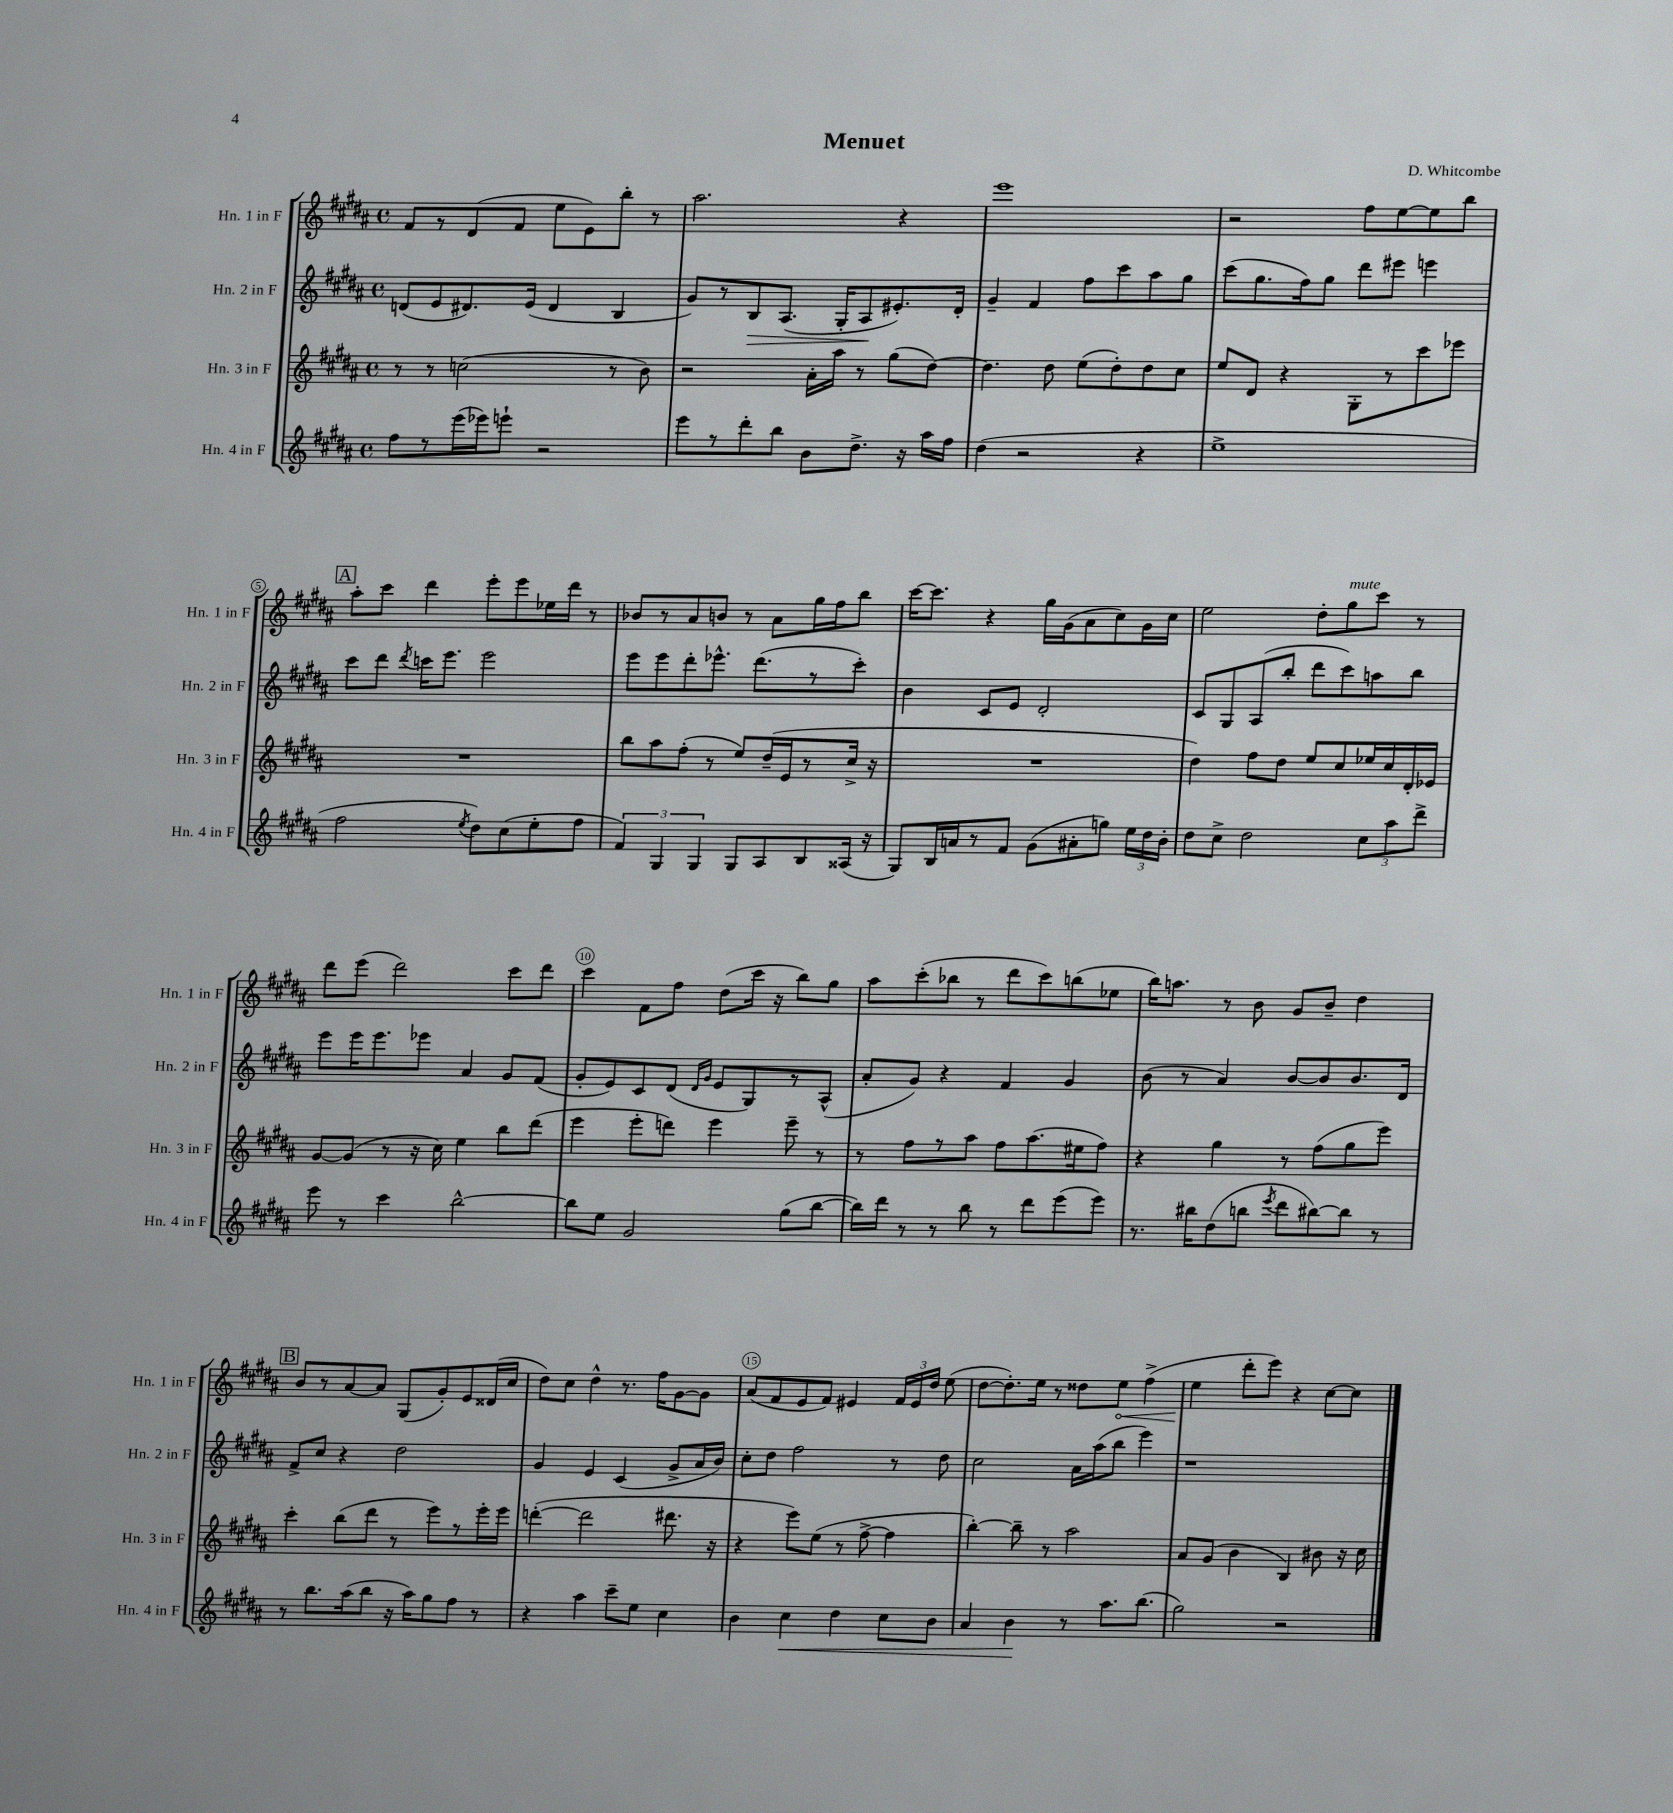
\header { title = "Menuet" composer = "D. Whitcombe" }
<<
\new StaffGroup <<
\new Staff = "s0" \with { instrumentName = "Hn. 1 in F" shortInstrumentName = "Hn. 1 in F" } {
    \clef treble \key b \major \defaultTimeSignature \time 4/4
    \autoBeamOff fis'8[ r8 dis'8( fis'8] e''8[ e'8) b''8]-. r8 |
    ais''2. r4 |
    e'''1 |
    r2 fis''8[ e''8~ e''8 b''8] |
    \mark \markup { \box "A" } ais''8[-. cis'''8] dis'''4 e'''8[-. e'''8 ees''16 dis'''16] r8 |
    bes'8[ r8 ais'8 b'8] r8 ais'8[ gis''16 fis''16 b''8] |
    cis'''16[~ cis'''8.] r4 gis''16[ gis'16( ais'8 cis''8) gis'16 cis''16] |
    e''2 dis''8[-. gis''8^\markup { \italic "mute" } cis'''8] r8 |
    dis'''8[ e'''8]( dis'''2) cis'''8[ dis'''8] |
    cis'''4 fis'8[ fis''8] dis''8[( cis'''16] r16 b''8[) gis''8] |
    ais''8[ cis'''8-.( bes''8] r8 dis'''8[ cis'''8) b''8( ees''8] |
    b''16[) a''8.] r8 b'8 gis'8[ b'8]-- dis''4 |
    \mark \markup { \box "B" } b'8[ r8 ais'8~ ais'8] gis8[( gis'8-.) e'8 disis'16( cis''16] |
    dis''8[) cis''8] dis''4-^ r8. fis''16[ gis'8~ gis'8] |
    ais'8[( fis'8 e'8 fis'8]) eis'4 \tuplet 3/2 { fis'16[ eis'16 dis''16] } e''8( |
    dis''8[~ dis''8.-.) e''16] r8 disis''8[ \once \override Hairpin.circled-tip = ##t e''8]\< fis''4->( |
    e''4\! dis'''8[-. e'''8]) r4 cis''8[~ cis''8] \bar "|." |
}
\new Staff = "s1" \with { instrumentName = "Hn. 2 in F" shortInstrumentName = "Hn. 2 in F" } {
    \clef treble \key b \major \defaultTimeSignature \time 4/4
    \autoBeamOff d'8[( e'8 dis'8.) e'16]( dis'4 b4 |
    gis'8[) r8 b8\> ais8.]( gis16[-. ais8\! eis'8.-.) dis'16]-. |
    gis'4-- fis'4 fis''8[ cis'''8 ais''8 gis''8] |
    cis'''8[( gis''8. fis''16) gis''8] dis'''8[ eis'''8] e'''4 |
    \mark \markup { \box "A" } cis'''8[ dis'''8] \acciaccatura { dis'''8 } c'''16[ e'''8.] e'''2 |
    e'''8[ e'''8 dis'''8-. ees'''8.]-^ dis'''8.[( r8 cis'''8]-.) |
    b'4 cis'8[ e'8] dis'2-. |
    cis'8[ gis8 ais8( b''8]-. dis'''8[ cis'''8) a''8 b''8] |
    e'''8[ e'''16 e'''8. ees'''8] ais'4 gis'8[ fis'8]( |
    gis'8[-. e'8) cis'8 dis'8]( \grace { dis'16[ gis'16] } e'8[ gis8) r8 ais8]-^( |
    ais'8[-. gis'8]) r4 fis'4 gis'4 |
    b'8( r8 ais'4) b'8[~ b'8 b'8. dis'16] |
    \mark \markup { \box "B" } fis'8[-> cis''8] r4 dis''2 |
    gis'4 e'4 cis'4( gis'8[-> ais'16 b'16]) |
    cis''8[-. dis''8] fis''2 r8 dis''8 |
    cis''2 ais'16[ ais''16( b''8] e'''4) |
    r1 \bar "|." |
}
\new Staff = "s2" \with { instrumentName = "Hn. 3 in F" shortInstrumentName = "Hn. 3 in F" } {
    \clef treble \key b \major \defaultTimeSignature \time 4/4
    \autoBeamOff r8 r8 c''2( r8 b'8) |
    r2 ais'16[-. ais''16] r8 gis''8[( dis''8]~) |
    dis''4. dis''8 e''8[( dis''8-.) dis''8 cis''8] |
    e''8[ dis'8] r4 gis8[-. r8 cis'''8 ees'''8] |
    \mark \markup { \box "A" } R1 |
    b''8[ ais''8 fis''8]-.( r8 e''8[) dis''16--( e'16 r8 cis''16]-> r16 |
    R1 |
    dis''4) fis''8[ dis''8] e''8[ cis''8 ees''16 cis''16 dis'16-. ees'16] |
    gis'8[~ gis'8]( r8 r16 cis''16) e''4 b''8[ dis'''8]( |
    e'''4 e'''8[-. d'''8]) e'''4 e'''8-- r8 |
    r8 fis''8[ r8 ais''8] fis''8[ ais''8.( eis''16 fis''8]) |
    r4 gis''4 r8 fis''8[( gis''8 e'''8]) |
    \mark \markup { \box "B" } cis'''4-. b''8[( dis'''8] r8 e'''8[) r8 e'''16-. e'''16] |
    d'''4~-.( d'''2 dis'''8. r16 |
    r4 e'''8[) e''8]( r8 fis''8~-> fis''4 |
    b''4~-.) b''8-- r8 ais''2 |
    ais'8[ gis'8]( b'4 b4) bis'8 r16 cis''16 \bar "|." |
}
\new Staff = "s3" \with { instrumentName = "Hn. 4 in F" shortInstrumentName = "Hn. 4 in F" } {
    \clef treble \key b \major \defaultTimeSignature \time 4/4
    \autoBeamOff fis''8[ r8 e'''16( ees'''16) e'''8]-! r2 |
    e'''8[ r8 dis'''8-. b''8] b'8[ dis''8.]-> r16 ais''16[ fis''16] |
    dis''4( r2 r4 |
    e''1-> |
    \mark \markup { \box "A" } fis''2 \acciaccatura { e''8 } dis''8[) cis''8( e''8-. fis''8] |
    \tuplet 3/2 { fis'4) gis4 gis4 } gis8[ ais8 b8 aisis16]( r16 |
    gis8[) b16 a'16 r8 fis'8] gis'8[( ais'8-. g''8]) \tuplet 3/2 { e''16[ dis''16 b'16]-. } |
    dis''8[ cis''8]-> dis''2 \tuplet 3/2 { cis''8[ ais''8 dis'''8]-> } |
    e'''8 r8 cis'''4 b''2~-^ |
    b''8[ e''8] gis'2 gis''8[( b''8]~ |
    b''16[) dis'''16] r8 r8 b''8 r8 dis'''8[ e'''8( e'''8]) |
    r8. bis''16[ dis''8( b''8] \acciaccatura { e'''8 } dis'''8[ bis''8~) bis''8] r8 |
    \mark \markup { \box "B" } r8 b''8.[ ais''16( b''8] r16 ais''16[) gis''8 fis''8] r8 |
    r4 ais''4 cis'''8[-- e''8] cis''4 |
    b'4 cis''4\< dis''4 cis''8[ b'8] |
    ais'4 b'4\! r8 ais''8.[ b''8.]( |
    gis''2) r2 \bar "|." |
}
>>
>>
\layout { \context { \Score \override BarNumber.break-visibility = ##(#f #t #t) barNumberVisibility = #(every-nth-bar-number-visible 5) \override BarNumber.stencil = #(make-stencil-circler 0.1 0.3 ly:text-interface::print) } }
